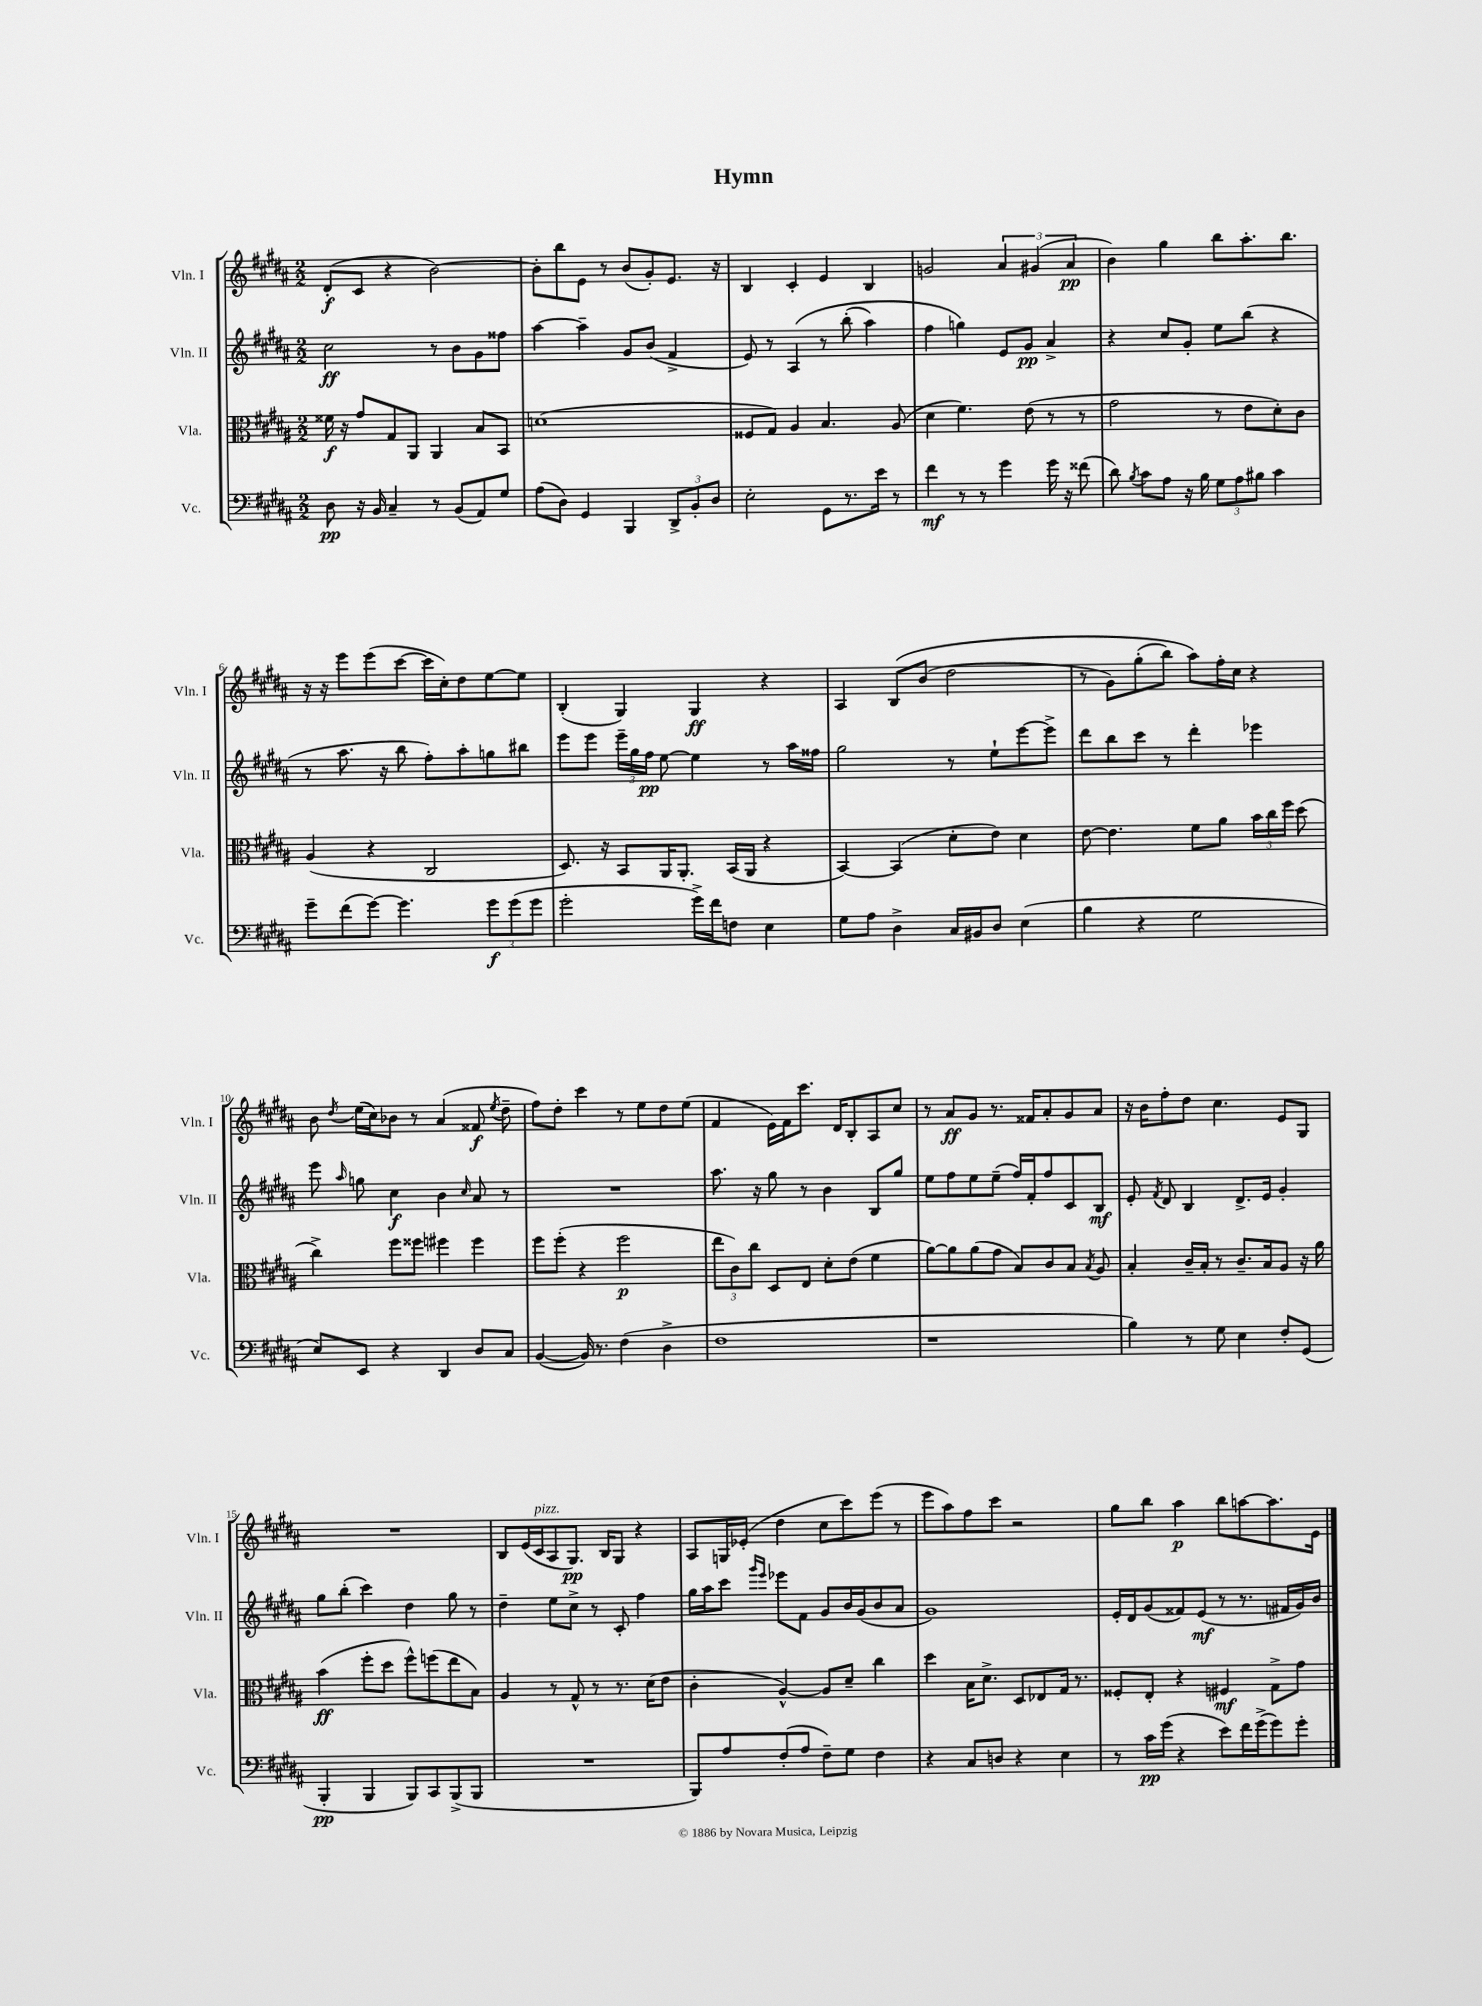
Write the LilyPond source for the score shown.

\header { title = "Hymn" }
<<
\new StaffGroup <<
\new Staff = "s0" \with { instrumentName = "Vln. I" shortInstrumentName = "Vln. I" } {
    \clef treble \key b \major \numericTimeSignature \time 2/2
    \autoBeamOff dis'8[-.\f( cis'8] r4 b'2~) |
    b'8[-. b''8 e'8] r8 b'8[( gis'8-.) e'8.] r16 |
    b4 cis'4-. e'4 b4 |
    g'2 \tuplet 3/2 { ais'4 gis'4( ais'4\pp } |
    b'4) gis''4 b''8[ ais''8.-. b''8.] |
    r16 r16 e'''8[ e'''8( cis'''8]~ cis'''16[ cis''16-.) dis''8 e''8~ e''8] |
    b4-.( gis4) gis4\ff r4 |
    ais4 b8[\( b'8]( dis''2 |
    r8 gis'8[) gis''8-.( b''8]) ais''8[\) fis''16-. cis''16] r4 |
    b'8 \acciaccatura { dis''8 } e''16[( cis''16) bes'8] r8 ais'4( fisis'8\f \acciaccatura { e''8 } dis''8-- |
    fis''8[) dis''8]-. cis'''4 r8 e''8[ dis''8 e''8]( |
    fis'4 e'16[) fis'16 cis'''8.] dis'16[ b8-. ais8 cis''8] |
    r8 ais'8[\ff gis'8] r8. fisis'16[ ais'8-. gis'8 ais'8] |
    r16 b'16[ fis''8-. dis''8] cis''4. e'8[ gis8] |
    R1 |
    b8[ e'16( cis'16^\markup { \italic "pizz." } ais8 gis8.]\pp) b16[ gis8] r4 |
    ais8[ g16 ees'16]-.( dis''4 cis''8[ cis'''8) e'''8]( r8 |
    e'''8[ ais''8) fis''8 cis'''8] r2 |
    gis''8[ b''8] ais''4\p b''8[ a''8~ a''8. e'16] \bar "|." |
}
\new Staff = "s1" \with { instrumentName = "Vln. II" shortInstrumentName = "Vln. II" } {
    \clef treble \key b \major \numericTimeSignature \time 2/2
    \autoBeamOff cis''2\ff r8 b'8[ gis'8 fisis''8] |
    ais''4~ ais''4-- gis'8[ b'8]( fis'4-> |
    e'8) r8 ais4\( r8 b''8-.( ais''4) |
    fis''4 g''4\) e'8[ gis'8]\pp ais'4-> |
    r4 cis''8[ gis'8]-. e''8[ b''8]( r4 |
    r8 ais''8. r16 b''8 fis''8[-.) ais''8-. g''8 bis''8] |
    e'''8[ e'''8] \tuplet 3/2 { e'''16[-- gis''16 fis''16]\pp } e''8~ e''4 r8 ais''16[ fisis''16] |
    gis''2 r8 e''8[-! e'''8~ e'''8]-> |
    dis'''8[ b''8 cis'''8] r8 dis'''4-. ees'''4 |
    e'''8 \grace { ais''16 } g''8 cis''4\f b'4 \grace { cis''16 } ais'8 r8 |
    R1 |
    ais''8. r16 gis''8 r8 b'4 b8[ gis''8] |
    e''8[ fis''8 e''8 e''8]--( fis''16[) fis'16-. fis''8 cis'8 b8]\mf |
    e'8-. \acciaccatura { fis'8 } dis'8 b4 dis'8.[-> e'16] gis'4-. |
    gis''8[ b''8]-.( cis'''4) dis''4 gis''8 r8 |
    dis''4-- e''8[ cis''8]-> r8 cis'8-. fis''4 |
    gis''16[ ais''16 cis'''8] \grace { gis'''16[ e'''16] } ees'''8[ fis'8] gis'8[ b'16 gis'16( b'8 ais'8] |
    gis'1) |
    e'16[-. dis'16 gis'8( fisis'8) e'8]\mf( r8 r8. fis'16[ gis'16) b'16] \bar "|." |
}
\new Staff = "s2" \with { instrumentName = "Vla." shortInstrumentName = "Vla." } {
    \clef alto \key b \major \numericTimeSignature \time 2/2
    \autoBeamOff fisis'16\f r16 gis'8[ gis8 ais,8] ais,4 b8[ b,8] |
    d'1( |
    fisis8[ gis8]) ais4 b4. ais8( |
    dis'4 fis'4.) e'8( r8 r8 |
    gis'2 r8 e'8[ dis'8-.) cis'8] |
    ais4( r4 cis2 |
    dis8.) r16 b,8[ ais,16 ais,8.]-. b,16[( ais,16] r4 |
    b,4~) b,4( dis'8[-. e'8]) dis'4 |
    e'8~ e'4. fis'8[ ais'8] \tuplet 3/2 { b'16[ cis''16 fis''16] } dis''8( |
    cis''4->) fis''8[ fisis''8] fis''4 fis''4 |
    fis''8[ fis''8]-.( r4 fis''2\p |
    \tuplet 3/2 { e''8[ cis'8) cis''8] } dis8[ e8] dis'8[-. e'8]( fis'4 |
    ais'8[~) ais'8 ais'8( gis'8] b8[) cis'8 b8] \acciaccatura { b8 } ais8 |
    b4-. cis'16[-- b16]-. r8 cis'8.[-- b16 ais8] r16 ais'16 |
    b'4\ff( fis''8[-. dis''8] fis''8[-^) f''8( e''8 b8]) |
    ais4 r8 gis8-^ r8 r8. dis'16[( e'8] |
    cis'4-. ais4~-^) ais8[ dis'8]-- cis''4 |
    dis''4 b16[ dis'8.]-> dis8[ ees8 gis16] r8. |
    fisis8[-. e8]-. r4 fis4\mf gis8[-> gis'8] \bar "|." |
}
\new Staff = "s3" \with { instrumentName = "Vc." shortInstrumentName = "Vc." } {
    \clef bass \key b \major \numericTimeSignature \time 2/2
    \autoBeamOff dis8\pp r16 b,16 cis4-- r8 b,8[( ais,8) gis8] |
    ais8[( dis8]) gis,4 b,,4 \tuplet 3/2 { dis,8[-> b,8-. dis8] } |
    e2-. gis,8[ r8. e'16] r8 |
    fis'4\mf r8 r8 gis'4 gis'16 r16 fisis'8( |
    dis'8) \acciaccatura { b8 } cis'8[ ais8] r16 b16 \tuplet 3/2 { gis8[ ais8 bis8] } cis'4 |
    gis'8[-- fis'8( gis'8]~) gis'4. \tuplet 3/2 { gis'8[\f gis'8( gis'8] } |
    gis'2-. gis'16[->) fis'16 f8] e4 |
    gis8[ ais8] dis4-> cis16[ bis,16 dis8] e4( |
    b4 r4 gis2 |
    e8[) e,8] r4 dis,4 dis8[ cis8] |
    b,4~( b,16) r8. fis4( dis4-> |
    fis1 |
    r1 |
    b4) r8 gis8 e4 fis8[-. gis,8]( |
    b,,4-.\pp b,,4 b,,8[) cis,8 b,,8->( b,,8] |
    R1 |
    b,,8[) ais8 fis8-.( ais8] fis8[--) gis8] fis4 |
    r4 cis8[ d8] r4 e4 |
    r8 cis'16[\pp gis'16]( r4 e'8[) fis'16 gis'16->( gis'8) gis'8]-. \bar "|." |
}
>>
>>
